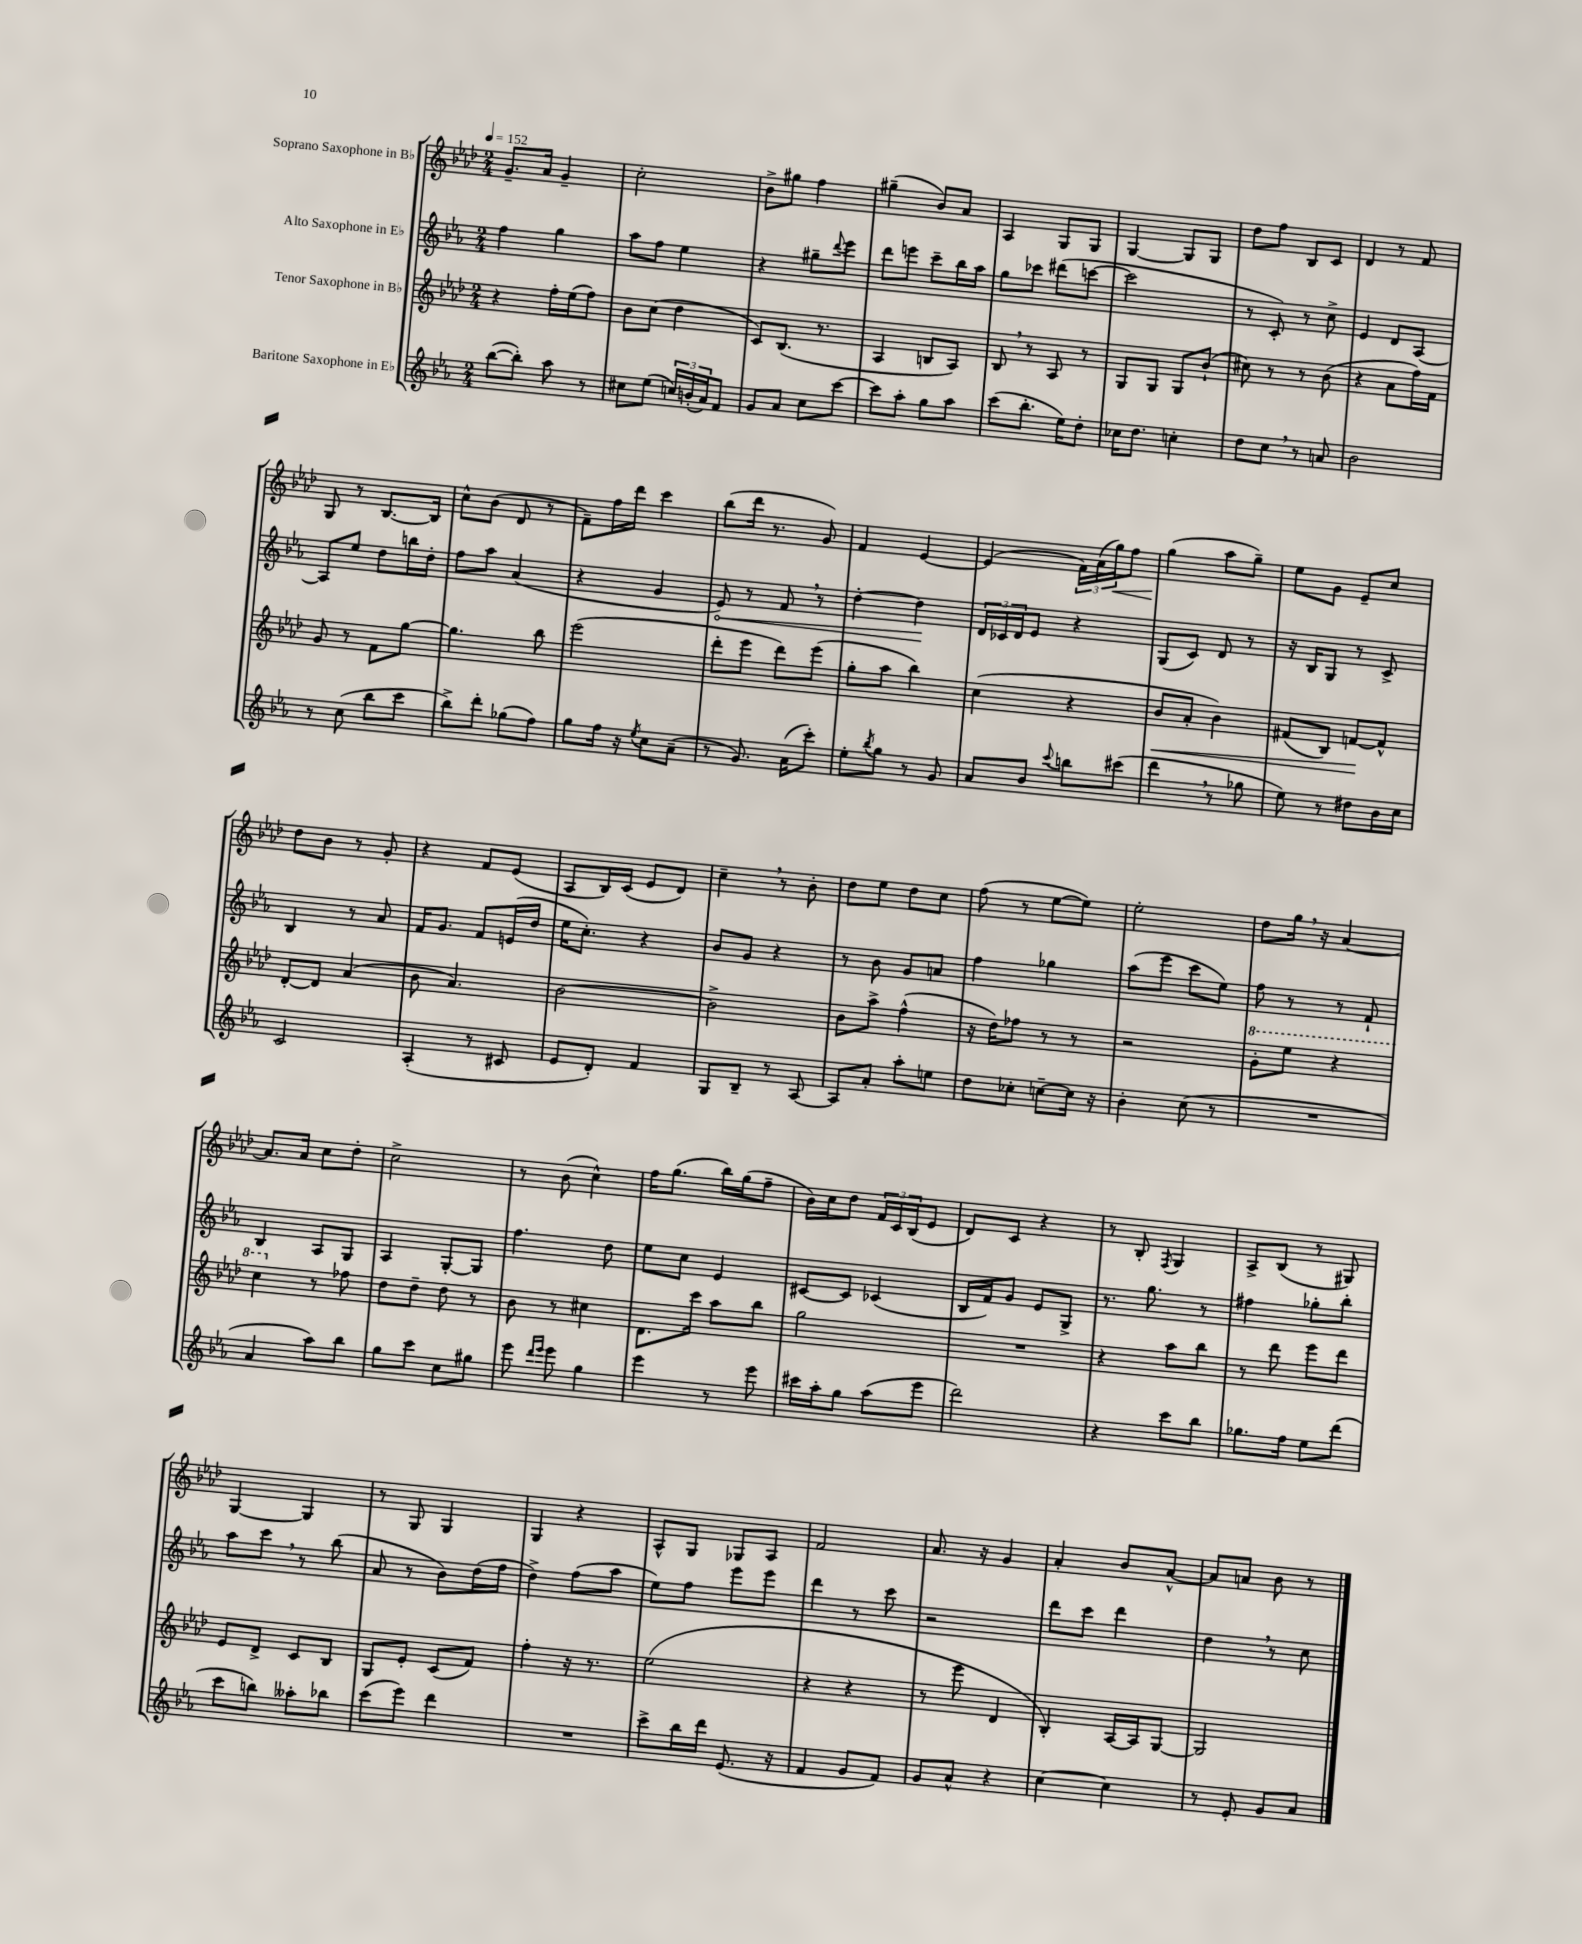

**kern	**kern	**kern	**kern
*staff4	*staff3	*staff2	*staff1
*clefG2	*clefG2	*clefG2	*clefG2
*k[b-e-a-]	*k[b-e-a-d-]	*k[b-e-a-]	*k[b-e-a-d-]
*M2/4	*M2/4	*M2/4	*M2/4
*MM152	*MM152	*MM152	*MM152
([8bb-	4r	4ff	8.g~
8bb-'])	.	.	.
.	.	.	16a-
8aa-	16ff'	4gg	4g~
.	(16ee-	.	.
8r	8ff)	.	.
=	=	=	=
8cc#	8b-	8aa-	2cc'
(8ee-	(8cc	8ff	.
24cc)	4dd-	4ee-	.
(24b'	.	.	.
24a-)	.	.	.
8f	.	.	.
=	=	=	=
8g	8c)	4r	8b-^
8a-	(8.B-	.	8gg#
8cc	.	8gg#~	4ff
.	8.r	.	.
.	.	8qqddd	.
[8ccc	.	8eee-	.
=	=	=	=
8ccc]	4A-	8ddd	(4gg#~
8aa-'	.	8eee	.
8gg	8B	8ccc~	8b-)
8aa-	8A-)	16bb-	8a-
.	.	16aa-	.
=	=	=	=
(8ccc	8B-	8gg	4A-
8.bb-'	8r	8ccc-	.
.	8A-	(8ddd#	8G
16ee-)	.	.	.
8dd'	8r	[8ccc	8G
=	=	=	=
16cc-	8G	2ccc]	[4G
8.dd	.	.	.
.	8G	.	.
4cc'	8G	.	8G]
.	(8b-`	.	8G
=	=	=	=
8dd	8cc#)	8r	8dd-
8cc	8r	8c')	8ff
8r	8r	8r	8B-
8a	(8b-	8cc^	8c
=	=	=	=
2b-	4r	4e-	4d-
.	8a-	8d	8r
.	16ff)	[8A-	8f
.	16f	.	.
=	=	=	=
8r	8g	8A-]	8G
(8cc	8r	8ee-	8r
8bb-	8f	8dd	[8.B-
8ccc	[8gg	16bb	.
.	.	16dd'	16B-]
=	=	=	=
8bb-^)	4.gg]	8ff	8cc^^
8ddd'	.	8aa-	(8b-
(8gg-	.	(4a-	8d-
8ff)	8bb-	.	8r
=	=	=	=
8gg	(2eee-	4r	8f~)
16ff	.	.	16ff
16r	.	.	16ddd-
8qee-	.	.	.
8cc	.	4g	4ccc
(8a-~	.	.	.
=	=	=	=
8r	8ddd-'	8e-)	(8bb-
8.g)	8eee-	8r	16ddd-
.	.	.	8.r
.	8ddd-)	8f	.
(16a-	.	.	.
8ccc')	(8eee-	8r	8g)
=	=	=	=
8ee-'	8gg'	[4dd'	4f
8qbb-	.	.	.
8gg	8aa-	.	.
8r	4bb-)	4dd]	[4e-
8g	.	.	.
=	=	=	=
8a-	(4cc	24d	(4e-]
.	.	24c-	.
.	.	24d	.
8b-	.	8e-	.
8qqccc	.	.	.
8bb	4r	4r	24f)
.	.	.	(24a-
.	.	.	24gg)
(8ccc#	.	.	8ff
=	=	=	=
4ddd	8b-	(8G	(4gg
.	8a-'	8c)	.
8r	4b-)	8d	8aa-
8gg-	.	8r	8gg~)
=	=	=	=
8ee-)	(8f#	16r	8ee-
.	.	16B-	.
8r	8B-)	8G	8g
8dd#	[8f	8r	8e-~
16b-	8f^^]	8c^	8cc
16cc	.	.	.
=	=	=	=
2c	[8d-'	4B-	8dd-
.	8d-]	.	8b-
.	(4a-	8r	8r
.	.	8a-	8g'
=	=	=	=
(4A-'	8b-	16f	4r
.	.	8.g	.
.	4.a-)	.	.
8r	.	8f	8f
8c#	.	(16e	(8e-
.	.	16dd	.
=	=	=	=
8e-	[2b-	16ee-	8A-
.	.	8.cc')	.
8d')	.	.	16B-)
.	.	.	(16c
4f	.	4r	8e-
.	.	.	8d-)
=	=	=	=
8G	2b-^]	8b-	4cc~
8B-~	.	8g	.
8r	.	4r	8r
[8A-	.	.	8b-'
=	=	=	=
8A-]	8b-	8r	8dd-
8a-'	8aa-^	8b-	8ee-
8aa-'	(4ff^^	8g	8dd-
8ee	.	8a	8cc
=	=	=	=
8dd	16r	4ff	(8ff
.	16dd-)	.	.
8cc-'	8ff-	.	8r
[8cc~	8r	4gg-	[8ee-
16cc]	8r	.	8ee-])
16r	.	.	.
=	=	=	=
4b-'	2r	(8aa-	2ee-'
.	.	8eee-	.
(8cc	.	8ccc	.
8r	.	8ee-)	.
=	=	=	=
2r	8gg'	8ff	8dd-
.	8eee-	8r	16gg
.	.	.	16r
.	4r	8r	[4a-
.	.	8f`	.
=	=	=	=
4a-	4ccc	4B-	8.a-]
.	.	.	16a-
8aa-)	8r	8A-	8cc
8bb-	8ff-	8G	8dd-'
=	=	=	=
8gg	8dd-	4A-	2cc^
8ccc	8dd-~	.	.
8cc	8dd-	[8G'	.
8gg#	8r	8G]	.
=	=	=	=
8eee-	8b-	4.ff	8r
16qqddd	.	.	.
16qqeee-	.	.	.
8eee-	8r	.	(8b-
4gg	4cc#	.	4cc^^)
.	.	8dd	.
=	=	=	=
4eee-	8.d-	8ee-	16ff
.	.	.	(8.gg
.	.	8cc	.
.	16ccc	.	.
8r	8aa-	4e-	16bb-)
.	.	.	(16gg
8eee-	8bb-	.	8ff~
=	=	=	=
16ccc#	2gg	[8c#	16b-)
16aa-'	.	.	16cc
8gg	.	8c#]	8dd-
(8aa-	.	(4c-	24f
.	.	.	24c
.	.	.	(24B-
8eee-	.	.	8e-
=	=	=	=
2ddd)	2r	16B-	8d-)
.	.	16f)	.
.	.	8g	8c
.	.	8e-	4r
.	.	8G^	.
=	=	=	=
4r	4r	8.r	8r
.	.	.	8B-'
.	.	8.gg	.
.	.	.	8qF
8ccc	8aa-	.	4G
8bb-	8bb-	8r	.
=	=	=	=
8.gg-	8r	4ff#	8A-^
.	8ddd-	.	(8B-
16ff	.	.	.
8ee-	8eee-	8gg-'	8r
(8ddd	8ddd-	8bb-'	8G#)
=	=	=	=
8ccc	8e-	8aa-	[4G
8bb)	8d-^	8ccc	.
8aa--'	8c	8r	4G]
8bb-	8B-	(8bb-	.
=	=	=	=
(8ccc	8G	8a-	8r
8eee-)	8e-'	8r	8G
4ddd	(8c	8b-)	4G
.	8f)	(16dd	.
.	.	16ff	.
=	=	=	=
2r	4ff'	4dd^)	4G
.	16r	(8ff	4r
.	8.r	.	.
.	.	8aa-	.
=	=	=	=
8ccc^	(2ee-	8ee-)	8A-^^
16bb-	.	8ff	8G
16ddd	.	.	.
(8.e-	.	8eee-	8G-
.	.	8eee-	8A-
16r	.	.	.
=	=	=	=
4f	4r	4ddd	2f
8g	4r	8r	.
8f)	.	8ccc	.
=	=	=	=
8g	8r	2r	8.a-
8a-^^	8eee-	.	.
.	.	.	16r
4r	4d-	.	4g
=	=	=	=
[4cc	4B-')	8ddd	4a-'
.	.	8ccc	.
4cc]	[16A-	4ddd	8b-
.	16A-]	.	.
.	[8G	.	[8a-^^
=	=	=	=
8r	2G]	4dd	8a-]
8e-'	.	.	8a
8g	.	8r	8b-
8a-	.	8cc	8r
==	==	==	==
*-	*-	*-	*-
